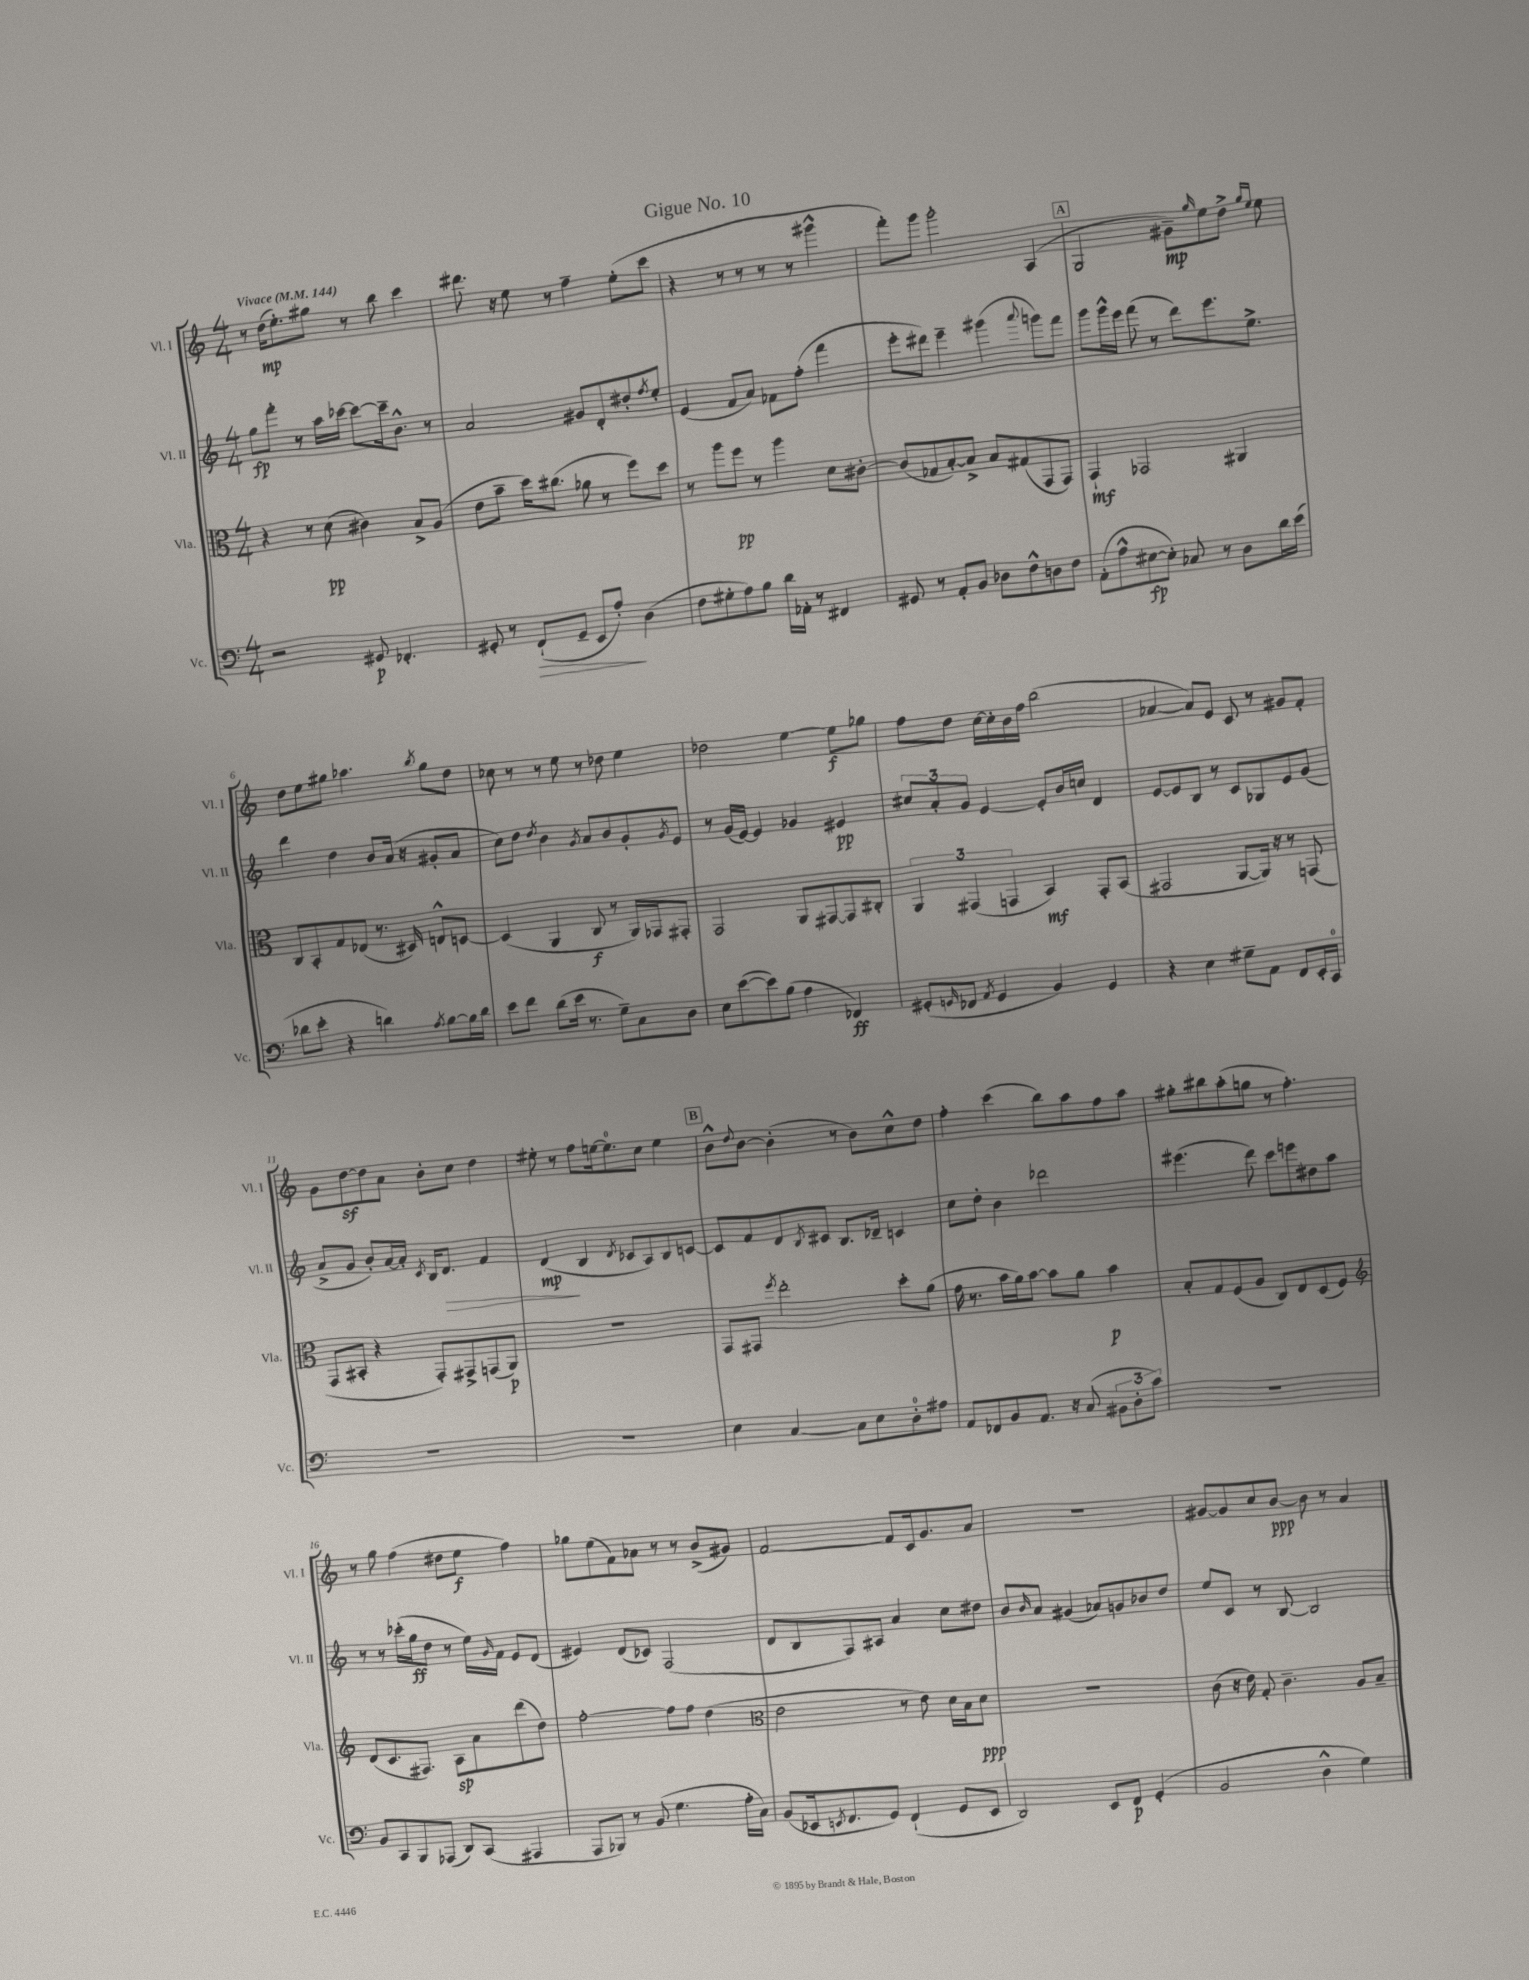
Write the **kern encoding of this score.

**kern	**dynam	**kern	**dynam	**kern	**dynam	**kern	**dynam
*part4	*part4	*part3	*part3	*part2	*part2	*part1	*part1
*staff4	*staff4	*staff3	*staff3	*staff2	*staff2	*staff1	*staff1
*I"Vc.	*	*I"Vla.	*	*I"Vl. II	*	*I"Vl. I	*
*I'Vc.	*	*I'Vla.	*	*I'Vl. II	*	*I'Vl. I	*
*clefF4	*	*clefC3	*	*clefG2	*	*clefG2	*
*k[]	*	*k[]	*	*k[]	*	*k[]	*
*M4/4	*	*M4/4	*	*M4/4	*	*M4/4	*
*MM144	*	*MM144	*	*MM144	*	*MM144	*
=1	=1	=1	=1	=1	=1	=1	=1
!	!	!	!	!	!	!LO:TX:a:B:t=Vivace	!
2r	.	4r	.	8gg\L	fp	8r	.
.	.	.	.	8fff'\J	.	(16dd\KL	mp
.	.	.	.	.	.	8.ee'\)	.
.	.	8r	.	8r	.	.	.
.	.	(8d\	pp	16aa\LL	.	8gg#X\J	.
.	.	.	.	[16ccc-X\JJ	.	.	.
8GG#X/	p	4c#X\)	.	8ccc-\L_	.	8r	.
4.FF-X'/	.	.	.	16ccc-~\k]	.	8bb\	.
.	.	.	.	8.b^^\J	.	.	.
.	.	8B^/L	.	.	.	4ccc\	.
.	.	(8A/J	.	8r	.	.	.
=2	=2	=2	=2	=2	=2	=2	=2
8GG#X'/	.	8e\L	.	2a/	.	8.ddd#X\	.
8r	.	8b~\J	.	.	.	.	.
.	.	.	.	.	.	16r	.
!	!LO:HP:b	!	!	!	!	!	!
(8FF`/L	>	16dd\KL)	.	.	.	8ee\	.
.	.	(8.cc#X\J	.	.	.	.	.
8GG#~/J	.	.	.	.	.	8r	.
8EE/L	.	8a-X\	.	8g#X/L	.	4ff~\	.
8A'/J)	.	8r	.	8d'/	.	.	.
(4D\	]	8ff\L)	.	8dd#X'/	.	(8ee'\L	.
.	.	.	.	8qff/	.	.	.
.	.	8dd\J	.	8ee'/J	.	8ccc\J	.
=3	=3	=3	=3	=3	=3	=3	=3
8F\L	.	8r	.	(4e/	.	4r	.
8G#X'\	.	8aa\L	.	.	.	.	.
8A\)	.	8ff\J	pp	8f/L	.	8r	.
8B\J	.	8r	.	8a/J)	.	8r	.
16d\LL	.	4aa\	.	8f-X\L	.	8r	.
16AA-X'\JJ	.	.	.	.	.	.	.
8r	.	.	.	(8ff'\J	.	8r	.
4FF#X/	.	8d\L	.	4fff\	.	4ggg#X^^\	.
.	.	[8c#X'\J	.	.	.	.	.
=4	=4	=4	=4	=4	=4	=4	=4
8GG#X/	.	(8c#/L]	.	8eee'\L	.	8fff'\L)	.
8r	.	8G-X/	.	8ddd#X\J)	.	8ggg\J	.
8AA'/L	.	[8B'/)	.	4eee~\	.	2ggg'\	.
8BB/J	.	8B^/J]	.	.	.	.	.
8D-X\L	.	8B/L	.	(4ggg#X\	.	.	.
8F^^\	.	(8G#X/	.	.	.	.	.
.	.	.	.	8qqaaa/	.	.	.
8Dn\	.	8GG/	.	8gggn\L)	.	(4A/	.
8F\J	.	8GG/J)	.	8fff\J	.	.	.
!!LO:REH:place=s1:t=A
=5	=5	=5	=5	=5	=5	=5	=5
(8AA'\L	.	4GG`/	mf	8ggg\L	.	2G/	.
8A^^\	.	.	.	16ggg^^\L	.	.	.
.	.	.	.	16eee\JJ	.	.	.
[8E#X\	fp	2GG-X/	.	(8fff\	.	.	.
8E#'\J])	.	.	.	8r	.	.	.
8C-X/	.	.	.	8ddd\L)	.	8g#X~\L)	mp
.	.	.	.	.	.	16qqgg/	.
8r	.	.	.	8.eee\	.	8ee\	.
8D\L	.	4AA#X/	.	.	.	8dd^\J	.
.	.	.	.	8.ee^\J	.	.	.
.	.	.	.	.	.	16qqgg/LL	.
.	.	.	.	.	.	16qqee/JJ	.
16d\L	.	.	.	.	.	8ee\	.
(16e\JJ	.	.	.	.	.	.	.
!!LO:LB:g=z
=6	=6	=6	=6	=6	=6	=6	=6
8d-X\L	.	8C/L	.	4ddd\	.	8dd\L	.
8e'\J	.	8BB'/	.	.	.	8ee\	.
4r	.	8G/	.	4dd\	.	8gg#X\J	.
.	.	(8E-X/J	.	.	.	4.aa-X\	.
4dn\)	.	8.r	.	8b/L	.	.	.
.	.	.	.	(16a/Jk	.	.	.
.	.	16D#X/)	.	16r	.	.	.
8qA/	.	.	.	.	.	8qbb/	.
[8B\L	.	8En^^/L	.	8g#X'/L	.	8gg#\L	.
16B\L]	.	[8Dn/J	.	8a/J	.	8dd\J	.
16d\JJ	.	.	.	.	.	.	.
=7	=7	=7	=7	=7	=7	=7	=7
8e\L	.	(4D/]	.	8cc\L)	.	8cc-X\	.
8f\J	.	.	.	8dd\J	.	8r	.
.	.	.	.	8qdd/	.	.	.
(8d\L	.	4AA/	.	4b\	.	8r	.
16e\Jk	.	.	.	.	.	8ee\	.
8.r	.	.	.	.	.	.	.
.	.	.	.	8qg/	.	.	.
.	.	8C/	f	8a/L	.	8r	.
8G~\L)	.	8r	.	8b/	.	8dd-X\	.
8C\	.	16AA/LL)	.	8g'/	.	4ee\	.
.	.	16GG-X/J	.	.	.	.	.
.	.	.	.	8qg/	.	.	.
8D\J	.	8GG#X'/J	.	8e/J	.	.	.
=8	=8	=8	=8	=8	=8	=8	=8
8E\L	.	2GG/	.	8r	.	2dd-X\	.
([8e\	.	.	.	(16g/LL	.	.	.
.	.	.	.	[16e/JJ)	.	.	.
8e\])	.	.	.	4e/]	.	.	.
(8B\J	.	.	.	.	.	.	.
4A\	.	8AA/L	.	4g-X/	.	[4ee\	.
.	.	[8GG#X/	.	.	.	.	.
4FF-X/)	ff	8GG#/]	.	4e#X/	pp	8ee\L]	f
.	.	8C#X'/J	.	.	.	8gg-X\J	.
=9	=9	=9	=9	=9	=9	=9	=9
(8GG#X'/L	.	6AA/	.	12cc#X/L	.	8ff\L	.
.	.	.	.	12a'/	.	.	.
16qqGGn/	.	.	.	.	.	.	.
8FF-X/J	.	.	.	.	.	8dd\J	.
.	.	(6GG#X/	.	12g/J	.	.	.
8qAA/	.	.	.	.	.	.	.
4GG/	.	.	.	[4e/	.	[16cc\LL	.
.	.	.	.	.	.	16cc'\]	.
.	.	6GGn/	.	.	.	.	.
.	.	.	.	.	.	16b\	.
.	.	.	.	.	.	16ff\JJ	.
4BB/)	.	4BB/)	mf	8e'/L]	.	(2bb\	.
.	.	.	.	16b/L	.	.	.
.	.	.	.	16ccn/JJ	.	.	.
4GG/	.	8GG'/L	.	4d/	.	.	.
.	.	(8BB/J	.	.	.	.	.
=10	=10	=10	=10	=10	=10	=10	=10
4r	.	2GG#X/	.	[8e/L	.	[4a-X/	.
.	.	.	.	8e/]	.	.	.
4E\	.	.	.	8B/J	.	8a-/L])	.
.	.	.	.	8r	.	8e/J	.
8G#X~\L	.	[8AA/L	.	8c/L	.	8c/	.
8AA\J	.	16AA/Jk])	.	8G-X/	.	8r	.
.	.	16r	.	.	.	.	.
8FF/L	.	8r	.	8e/	.	8g#X/L	.
16EE'/L	.	(8GGn/	.	(8g/J	.	8f'/J	.
16CC/JJ	.	.	.	.	.	.	.
!!LO:LB:g=z
=11	=11	=11	=11	=11	=11	=11	=11
1r	.	8GG/L	.	8a^/L	.	8g\L	.
.	.	8BB#X'/J	.	8g/J	.	[8ddz\	.
.	.	4r	.	8b'/L)	.	8dd\]	.
.	.	.	.	[16a/L	.	8a\J	.
.	.	.	.	16a'/JJ]	.	.	.
.	.	.	.	8qc/	.	.	.
.	.	8GG'/L)	.	16B/KL	.	8b'\L	.
!	!	!	!	!	!LO:HP:b	!	!
.	.	.	.	8.d/J	>	.	.
.	.	8GG#X^/	.	.	.	8cc\J	.
.	.	(8GGn/	.	4f/	.	4dd\	.
.	.	8AA/J)	p	.	.	.	.
=12	=12	=12	=12	=12	=12	=12	=12
1r	.	1r	.	(4d/	mp	8ee#X'\	.
.	.	.	.	.	.	8r	.
.	.	.	.	4B/	]	8ff\L	.
.	.	.	.	.	.	[16een\k	.
.	.	.	.	.	.	8.ee\]	.
.	.	.	.	8qd/	.	.	.
.	.	.	.	8c-X/L	.	.	.
.	.	.	.	8A/)	.	8cc\J	.
.	.	.	.	8B/	.	4ee\	.
.	.	.	.	[8cn/J	.	.	.
!!LO:REH:place=s1:t=B
=13	=13	=13	=13	=13	=13	=13	=13
4E\	.	8GG/L	.	8c/L]	.	8b^^\L	.
.	.	.	.	.	.	8qqdd/	.
.	.	8GG#X/J	.	8f/	.	[8b\J	.
.	.	8qff/	.	.	.	.	.
[4C/	.	2ee'\	.	8d/	.	(4b'\]	.
.	.	.	.	8qB/	.	.	.
.	.	.	.	8c#X/J	.	.	.
8C\L]	.	.	.	8.B/L	.	8r	.
8E\	.	.	.	.	.	8b\L)	.
.	.	.	.	16d-X~/Jk	.	.	.
8D'\	.	8dd'\L	.	4cn/	.	8cc^^\	.
8A#X\J	.	(8a\J	.	.	.	8dd\J	.
=14	=14	=14	=14	=14	=14	=14	=14
8AA/L	.	16g\	.	8cc\L	.	4ff'\	.
.	.	8.r	.	.	.	.	.
8FF-X/	.	.	.	8dd'\J	.	.	.
8BB/	.	16b\LL	.	4b\	.	(4ccc\	.
.	.	16a\J)	.	.	.	.	.
8.AA/J	.	[8b\J	.	.	.	.	.
.	.	8b\L]	.	2ddd-X\	.	8bb\L)	.
16r	.	.	.	.	.	.	.
(8C/	.	8a\J	.	.	.	8aa\	.
12BB#X\L	.	4b\	p	.	.	8ff\	.
12D'\	.	.	.	.	.	.	.
.	.	.	.	.	.	8aa\J	.
12c\J)	.	.	.	.	.	.	.
=15	=15	=15	=15	=15	=15	=15	=15
1r	.	8B'/L	.	(4.eee#X\	.	8gg#X'\L	.
.	.	8G/	.	.	.	8bb#X\	.
.	.	(8F/	.	.	.	(8aa'\	.
.	.	8A/J	.	8ddd\)	.	8ggn\J	.
.	.	8C/L)	.	8ccc\L	.	8r	.
.	.	8E/	.	8eeen\	.	4.ff'\)	.
.	.	(8D/	.	8dd#X\	.	.	.
.	.	8F/J)	.	8aa\J	.	.	.
!!LO:LB:g=z
=16	=16	=16	=16	=16	=16	=16	=16
*	*	*clefG2	*	*	*	*	*
8BB/L	.	(8d/L	.	8r	.	8r	.
8CC/	.	8.c/	.	8r	.	8gg\	.
8BBB/	.	.	.	(16ccc-X'\LL	.	(4ff\	.
.	.	8.F#X/J)	.	16gg\J	ff	.	.
(8AAA-X/J	.	.	.	8dd\J	.	.	.
8DD/L)	.	8A\L	sp	8r	.	8dd#X\L	.
(8CC/J	.	8a\	.	16ee\LL)	.	8ee\J	f
.	.	.	.	16qqg/	.	.	.
.	.	.	.	16f\JJ	.	.	.
4AAA#X/	.	(8ddd\	.	8e/L	.	4ff\)	.
.	.	8dd\J)	.	(8d/J	.	.	.
=17	=17	=17	=17	=17	=17	=17	=17
8AAA/L	.	[2ff'\	.	4e#X/)	.	8gg-X\L	.
8BBB-X/J)	.	.	.	.	.	(8ee\	.
8r	.	.	.	(8d/L	.	8f\)	.
(8BB/	.	.	.	8c-X/J)	.	8a-X\J	.
4.G\	.	8ff\L]	.	(2F/	.	8r	.
.	.	8ff\J	.	.	.	8r	.
.	.	(4dd\	.	.	.	(8b^/L	.
16A'\LL	.	.	.	.	.	8g#X/J)	.
16C\JJ)	.	.	.	.	.	.	.
=18	=18	=18	=18	=18	=18	=18	=18
*	*	*clefC3	*	*	*	*	*
(8BB/L	.	2e\	.	8d/L	.	[2f/	.
16EE-X/k	.	.	.	8B/	.	.	.
8qEEn/	.	.	.	.	.	.	.
8.FF/	.	.	.	.	.	.	.
.	.	.	.	8F/)	.	.	.
8GG/J)	.	.	.	8A#X/J	.	.	.
(4FF`/	.	8r	.	4a/	.	8f/L]	.
.	.	8e\)	.	.	.	16c/k	.
.	.	.	.	.	.	8.g/	.
8GG/L	.	16d\LL	.	8cc\L	.	.	.
.	.	16B\J	.	.	.	.	.
8EE/J	.	8d\J	ppp	8dd#X\J	.	8a/J	.
=19	=19	=19	=19	=19	=19	=19	=19
2DD/)	.	1r	.	8b/L	.	1r	.
.	.	.	.	16qqb/	.	.	.
.	.	.	.	8a/J	.	.	.
.	.	.	.	(4g#X/	.	.	.
8EE/L	.	.	.	8a-X/L)	.	.	.
8FF/J	p	.	.	8gn/	.	.	.
(4GG'/	.	.	.	8b-X/	.	.	.
.	.	.	.	8dd/J	.	.	.
=20	=20	=20	=20	=20	=20	=20	=20
2BB/	.	(8c\	.	8ee/L	.	[8g#X/L	.
.	.	16r	.	8c/J	.	8g#/]	.
.	.	16e\)	.	.	.	.	.
.	.	8G'/	.	8r	.	8cc/	.
.	.	4.c~\	.	[8B/	.	[8b/J	ppp
4D^^\	.	.	.	2B/]	.	8b\]	.
.	.	.	.	.	.	8r	.
4G\)	.	8A/L	.	.	.	4a/	.
.	.	8B~/J	.	.	.	.	.
==	==	==	==	==	==	==	==
*-	*-	*-	*-	*-	*-	*-	*-
